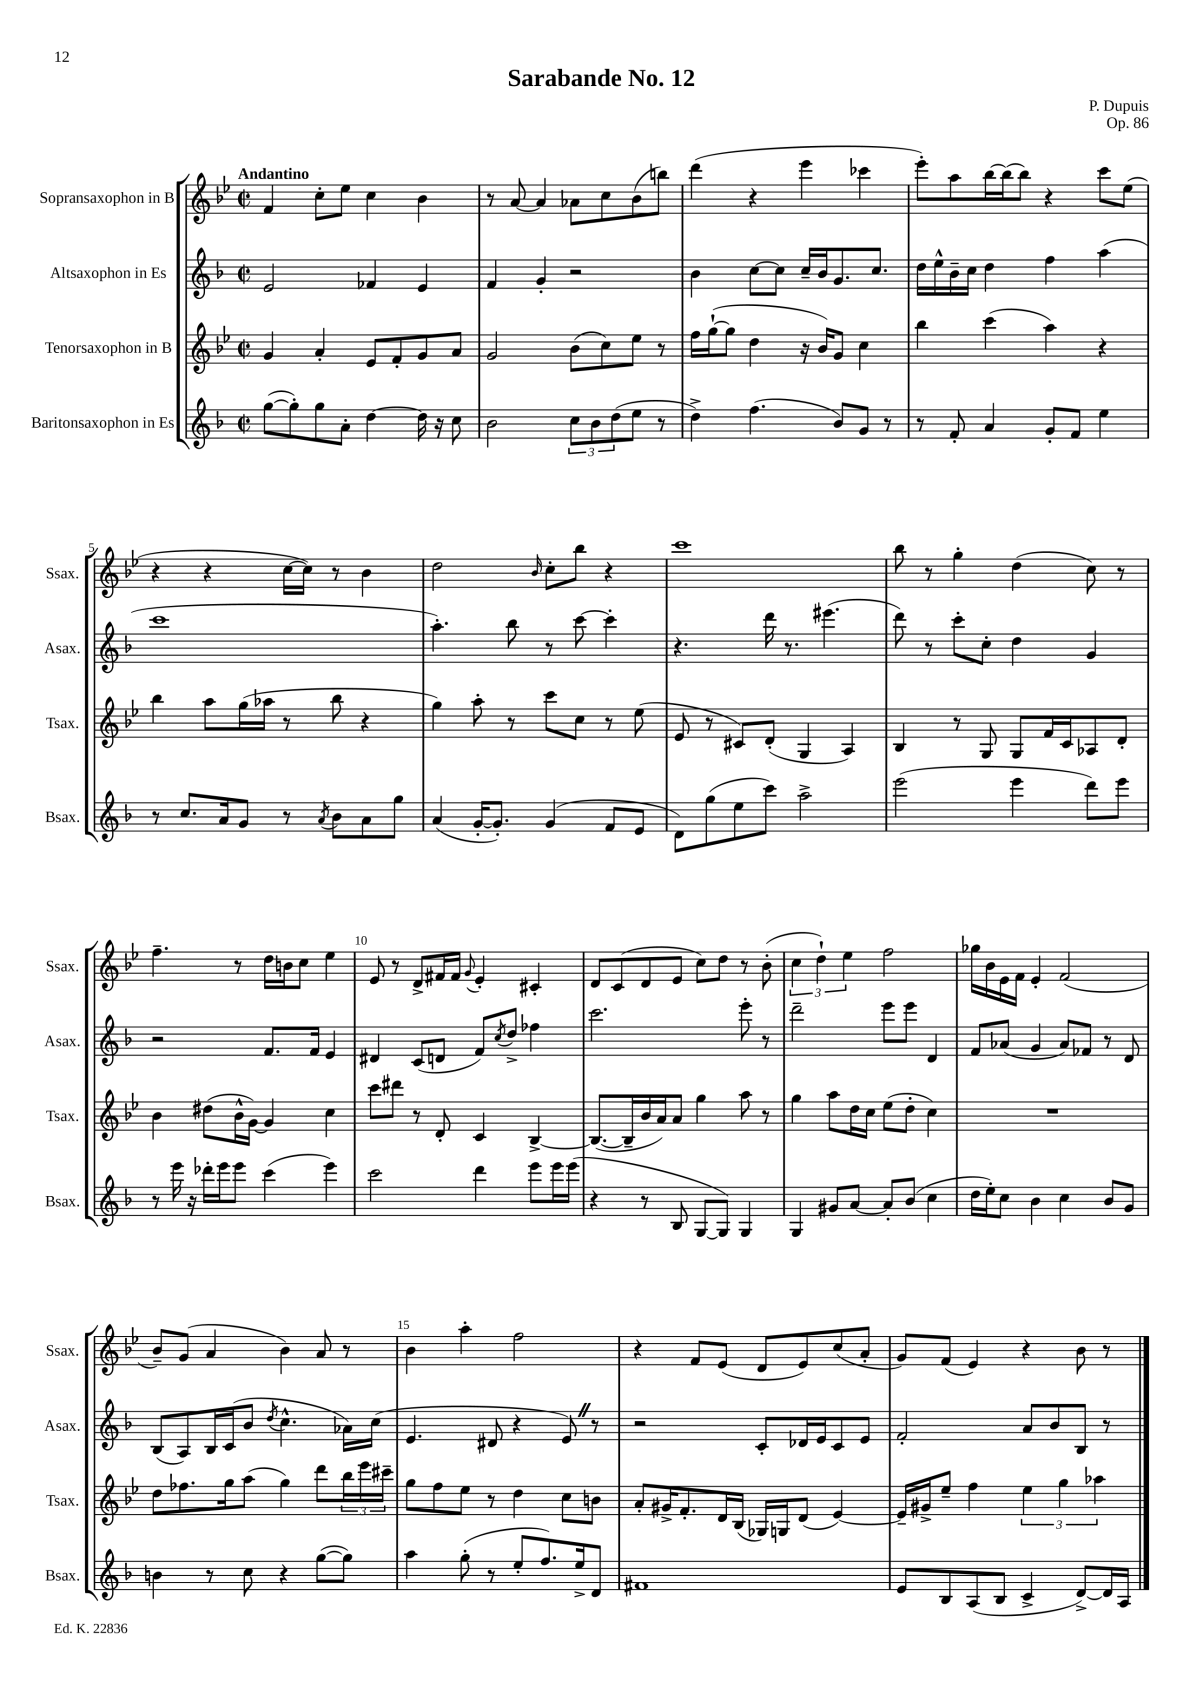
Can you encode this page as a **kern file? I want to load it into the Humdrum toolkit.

**kern	**kern	**kern	**kern
*part4	*part3	*part2	*part1
*staff4	*staff3	*staff2	*staff1
*I"Baritonsaxophon in Es	*I"Tenorsaxophon in B	*I"Altsaxophon in Es	*I"Sopransaxophon in B
*I'Bsax.	*I'Tsax.	*I'Asax.	*I'Ssax.
*clefG2	*clefG2	*clefG2	*clefG2
*k[b-]	*k[b-e-]	*k[b-]	*k[b-e-]
*M2/2	*M2/2	*M2/2	*M2/2
*met(c|)	*met(c|)	*met(c|)	*met(c|)
=1	=1	=1	=1
!	!	!	!LO:TX:a:B:t=Andantino
([8gg\L	4g/	2e/	4f/
8gg'\])	.	.	.
8gg\	4a'/	.	8cc'\L
8a'\J	.	.	8ee-\J
[4dd\	8e-/L	4f-X/	4cc\
.	8f'/	.	.
16dd\]	8g/	4e/	4b-\
16r	.	.	.
8cc\	8a/J	.	.
=2	=2	=2	=2
2b-\	2g/	4f/	8r
.	.	.	[8a/
.	.	4g'/	4a/]
12cc\L	(8b-\L	2r	8a-X\L
12b-\	.	.	.
.	8cc\)	.	8cc\
(12dd\	.	.	.
8ee\J	8ee-\J	.	(8b-\
8r	8r	.	8bbn\J)
=3	=3	=3	=3
4dd^\)	16ff\LL	4b-\	(4ddd\
.	([16gg`\J	.	.
.	8gg\J]	.	.
(4.ff\	4dd\	[8cc\L	4r
.	.	8cc\J]	.
.	16r	16cc~/LL	4eee-\
.	16b-/KL)	16b-/J	.
8b-/L)	8g/J	8.g/	.
8g/J	4cc\	.	4ccc-X\
.	.	8.cc/J	.
8r	.	.	.
=4	=4	=4	=4
8r	4bb-\	16dd\LL	8eee-'\L)
.	.	16ee^^\	.
8f'/	.	16b-~\	8aa\
.	.	16cc\JJ	.
4a/	(4ccc\	4dd\	[16bb-\L
.	.	.	(16bb-\J]
.	.	.	8bb-\J)
8g'/L	4aa\)	4ff\	4r
8f/J	.	.	.
4ee\	4r	(4aa\	8ccc\L
.	.	.	(8ee-\J
!!LO:LB:g=z
=5	=5	=5	=5
8r	4bb-\	1ccc	4r
8.cc/L	.	.	.
.	8aa\L	.	4r
16a/k	.	.	.
8g/J	(16gg\L	.	.
.	16aa-X\JJ	.	.
8r	8r	.	[16cc\LL
.	.	.	16cc\JJ])
8qa/	.	.	.
8b-\L	8bb-\	.	8r
8a\	4r	.	4b-\
8gg\J	.	.	.
=6	=6	=6	=6
(4a/	4gg\)	4.aa'\)	2dd\
[16g'/KL	8aa'\	.	.
8.g'/J])	.	.	.
.	8r	8bb-\	.
.	.	.	16qqb-/
(4g/	8ccc\L	8r	8cc'\L
.	8cc\J	[8ccc\	8bb-\J
8f/L	8r	4ccc'\]	4r
8e/J	(8ee-\	.	.
=7	=7	=7	=7
8d\L)	8e-/	4.r	1ccc
(8gg\	8r	.	.
8ee\	8c#X/L)	.	.
8ccc\J)	(8d'/J	16ddd\	.
.	.	8.r	.
2aa^\	4G/	.	.
.	.	(4.eee#X\	.
.	4A/)	.	.
=8	=8	=8	=8
(2eee\	4B-/	8ddd\)	8bb-\
.	.	8r	8r
.	8r	8ccc'\L	4gg'\
.	8G/	8cc'\J	.
4eee\	8G/L	4dd\	(4dd\
.	16f/L	.	.
.	16c/J	.	.
8ddd\L)	8A-X/	4g/	8cc\)
8eee\J	8d'/J	.	8r
!!LO:LB:g=z
=9	=9	=9	=9
8r	4b-\	2r	4.ff~\
16eee\	.	.	.
16r	.	.	.
16ddd-X'\LL	(8dd#X\L	.	.
16eee\J	.	.	.
8eee\J	16b-^^\L	.	8r
.	[16g\JJ)	.	.
(4ccc\	4g/]	8.f/L	16dd\LL
.	.	.	16bn\J
.	.	.	8cc\J
.	.	16f/Jk	.
4eee\)	4cc\	4e/	4ee-\
=10	=10	=10	=10
2ccc\	8ccc\L	4d#X/	8e-/
.	8ddd#X\J	.	8r
.	8r	(8c/L	8d^/L
.	8d'/	8dn/J	16f#X/L
.	.	.	16f#/JJ
.	.	.	8qqg/
4ddd\	4c/	8f/L)	4e-'/
.	.	8qcc/	.
.	.	8dd^/J	.
8eee\L	[4B-^/	4ff-X\	4c#X'/
16eee\L	.	.	.
(16eee\JJ	.	.	.
=11	=11	=11	=11
4r	(8.B-/L_	2.ccc\	8d/L
.	.	.	(8c/
.	16B-~/L]	.	.
8r	16b-/	.	8d/
.	16a/J)	.	.
8B-/	8a/J	.	8e-/J
[8G/L	4gg\	.	8cc\L)
8G/J])	.	.	8dd\J
4G/	8aa\	8eee'\	8r
.	8r	8r	(8b-'\
=12	=12	=12	=12
4G/	4gg\	2ddd~\	6cc\
.	.	.	6dd`\)
8g#X/L	8aa\L	.	.
.	.	.	6ee-\
[8a/J	16dd\L	.	.
.	16cc\JJ	.	.
8a'/L]	(8ee-\L	8eee\L	2ff\
(8b-/J	8dd'\J	8eee\J	.
4cc\	4cc\)	4d/	.
=13	=13	=13	=13
16dd\LL	1r	8f/L	16gg-X\LL
16ee'\J)	.	.	16b-\
8cc\J	.	(8a-X/J	16e-\
.	.	.	16f\JJ
4b-\	.	4g/	4e-'/
4cc\	.	8a-/L)	(2f/
.	.	8f-X/J	.
8b-/L	.	8r	.
8g/J	.	8d/	.
!!LO:LB:g=z
=14	=14	=14	=14
4bn\	8dd\L	(8B-/L	8b-~/L)
.	8.ff-X\	8A/)	(8g/J
8r	.	16B-/L	4a/
.	16gg\k	(16c/J	.
8cc\	(8aa\J	8b-/J	.
.	.	8qdd/	.
4r	4gg\)	4.cc^^\	4b-\)
([8gg\L	8ddd\L	.	8a/
8gg\J])	24bb-\L	16a-X\LL)	8r
.	24eee-\	.	.
.	.	(16cc\JJ	.
.	24ccc#X~\JJ	.	.
=15	=15	=15	=15
4aa\	8gg\L	4.e/	4b-\
.	8ff\	.	.
(8gg'\	8ee-\J	.	4aa'\
8r	8r	8d#X/	.
8ee'/L	4dd\	4r	2ff\
8.ff/)	.	.	.
.	8cc\L	8eZ/)	.
16ee^/k	.	.	.
8d/J	8bn\J	8r	.
=16	=16	=16	=16
1f#X	8a'/L	2r	4r
.	16g#X^/K	.	.
.	8.f'/	.	.
.	.	.	8f/L
.	16d/L	.	(8e-/J
.	(16B-/JJ	.	.
.	16G-X/LL)	8c'/L	8d/L
.	16Gn/J	.	.
.	(8d/J	16d-X/L	8e-/)
.	.	16e/J	.
.	[4e-/)	8c/	(8cc/
.	.	8e/J	8a'/J
=17	=17	=17	=17
8e/L	16e-~/LL]	2f'/	8g/L)
.	16g#X^/J	.	.
8B-/	8ee-~/J	.	(8f/J
(8A/	4ff\	.	4e-/)
8B-/J	.	.	.
4c^/	6ee-\	8a/L	4r
.	.	8b-/	.
.	6gg\	.	.
[8d^/L)	.	8B-/J	8b-\
.	6aa-X\	.	.
16d/L]	.	8r	8r
16A/JJ	.	.	.
==	==	==	==
*-	*-	*-	*-
